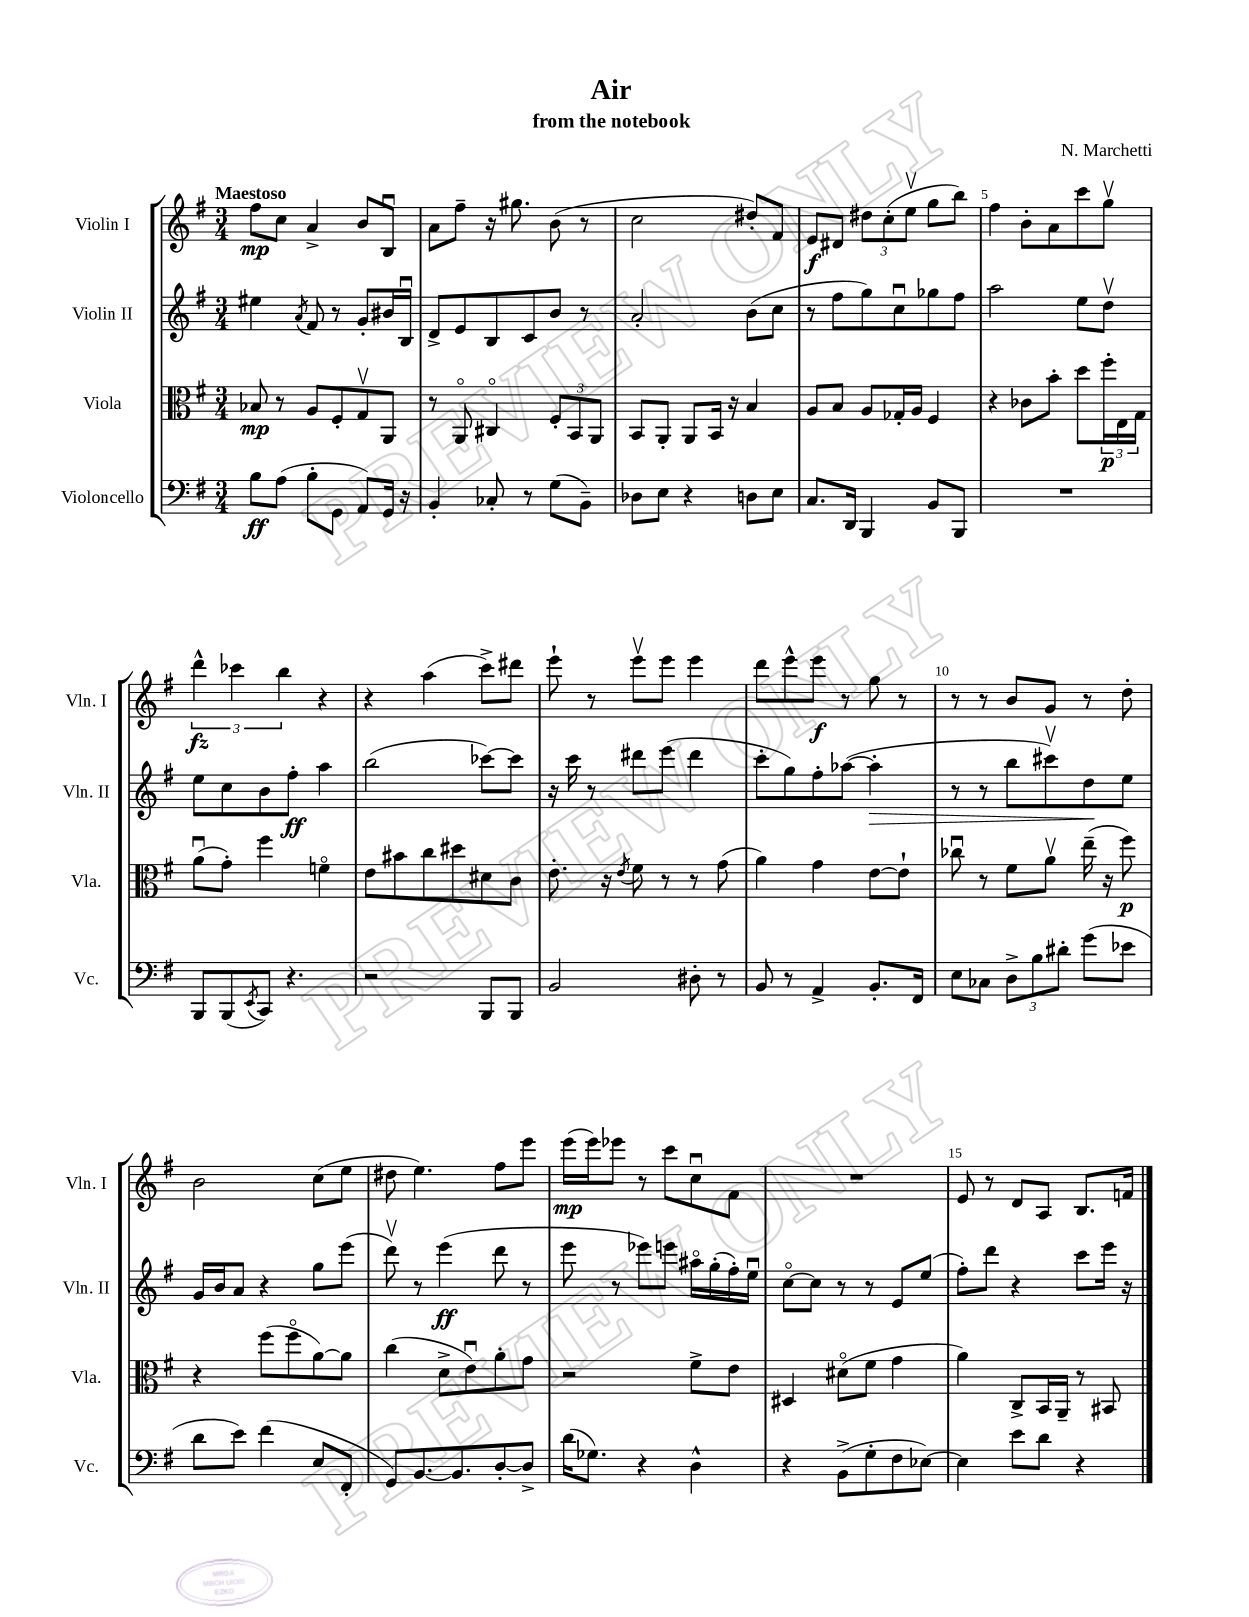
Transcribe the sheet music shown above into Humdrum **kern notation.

**kern	**kern	**kern	**kern
*staff4	*staff3	*staff2	*staff1
*clefF4	*clefC3	*clefG2	*clefG2
*k[f#]	*k[f#]	*k[f#]	*k[f#]
*M3/4	*M3/4	*M3/4	*M3/4
8B	8B-	4ee#	8ff#
(8A	8r	.	8cc
.	.	8qa	.
8B'	8A	8f#	4a^
8GG	8F#'	8r	.
8AA)	8Gv	8g'	8b
16GG	8AA	16b#	8Bu
16r	.	16Bu	.
=	=	=	=
4BB'	8r	8d^	8a
.	8AAo	8e	8ff#~
8C-'	4C#o	8B	16r
.	.	.	8.gg#
8r	.	8c	.
(8G	12F#'	8b	(8b
.	12BB	.	.
8BB~)	.	8r	8r
.	12AA	.	.
=	=	=	=
8D-	8BB	2a'	2cc
8E	8AA'	.	.
4r	8AA	.	.
.	16BB	.	.
.	16r	.	.
8D	4B	(8b	8dd#')
8E	.	8cc	8f#
=	=	=	=
8.C	8A	8r	8e
.	8B	8ff#	8d#
16DD	.	.	.
4BBB	8A	8gg)	12dd#
.	.	.	(12cc'
.	16G-'	8ccu	.
.	.	.	12eev
.	16A	.	.
8BB	4F#	8gg-	8gg
8BBB	.	8ff#	8bb)
=	=	=	=
2.r	4r	2aa	4ff#
.	8c-	.	8b'
.	8b'	.	8a
.	8dd	8ee	8ccc
.	24ff#'	8ddv	8ggv
.	24E	.	.
.	24G	.	.
=	=	=	=
8BBB	(8au	8ee	6ddd^^
(8BBB	8g')	8cc	.
.	.	.	6ccc-
8qEE	.	.	.
8CC)	4ff#	8b	.
.	.	.	6bb
4.r	.	8ff#'	.
.	4fo	4aa	4r
=	=	=	=
2r	8e	(2bb	4r
.	8b#	.	.
.	8cc	.	(4aa
.	8dd#	.	.
8BBB	8d#	[8ccc-)	8ccc^)
8BBB	8c	8ccc-]	8ddd#
=	=	=	=
2BB	8.e'	16r	8eee`
.	.	16ccc	.
.	.	8r	8r
.	16r	.	.
.	8qe	.	.
.	8f#	8ddd#	8eeev
.	8r	(8eee	8eee
8D#'	8r	4ddd#	4eee
8r	(8g	.	.
=	=	=	=
8BB	4a)	8ccc'	8ddd
8r	.	8gg)	8eee^^
4AA^	4g	8ff#'	8eee
.	.	([8aa-	8r
8.BB'	[8e	4aa-']	8gg
.	8e`]	.	8r
16FF#	.	.	.
=	=	=	=
8E	8cc-u	8r	8r
8C-	8r	8r	8r
12D^	8f#	8bb	8b
12B	.	.	.
.	8av	8ccc#v)	8g
12d#'	.	.	.
(8g	(16ee~	8dd	8r
.	16r	.	.
8e-	8ff#)	8ee	8dd'
=	=	=	=
8d	4r	16g	2b
.	.	16b	.
8e)	.	8a	.
(4f#	(8ff#	4r	.
.	8ff#o	.	.
8E	[8a)	8gg	(8cc
8FF#'	8a]	(8eee	8ee
=	=	=	=
8GG)	(4cc	8dddv)	8dd#
[8.BB	.	8r	4.ee)
.	8d^	(4eee	.
8.BB]	.	.	.
.	8eu)	.	.
[8D'	8a'	8ddd	8ff#
8D^]	8g	8r	8eee
=	=	=	=
(16d	2r	8eee	(16eee
8.G-)	.	.	16eee)
.	.	8r	8eee-
4r	.	8eee-)	8r
.	.	8eee	8ccc
4D^^	8f#^	16aa#o	8ccu
.	.	(16gg'	.
.	8e	16ff#')	8f#
.	.	16eeu	.
=	=	=	=
4r	4D#	[8cco	2.r
.	.	8cc]	.
(8BB^	(8d#o	8r	.
8G'	8f#	8r	.
8F#	4g	8e	.
[8E-)	.	(8ee	.
=	=	=	=
4E-]	4a)	8ff#')	8e
.	.	8ddd	8r
8e	8C^	4r	8d
8d	16BB	.	8A
.	16AA~	.	.
4r	8r	8ccc	8.B
.	8BB#	16eee	.
.	.	16r	16f
==	==	==	==
*-	*-	*-	*-
